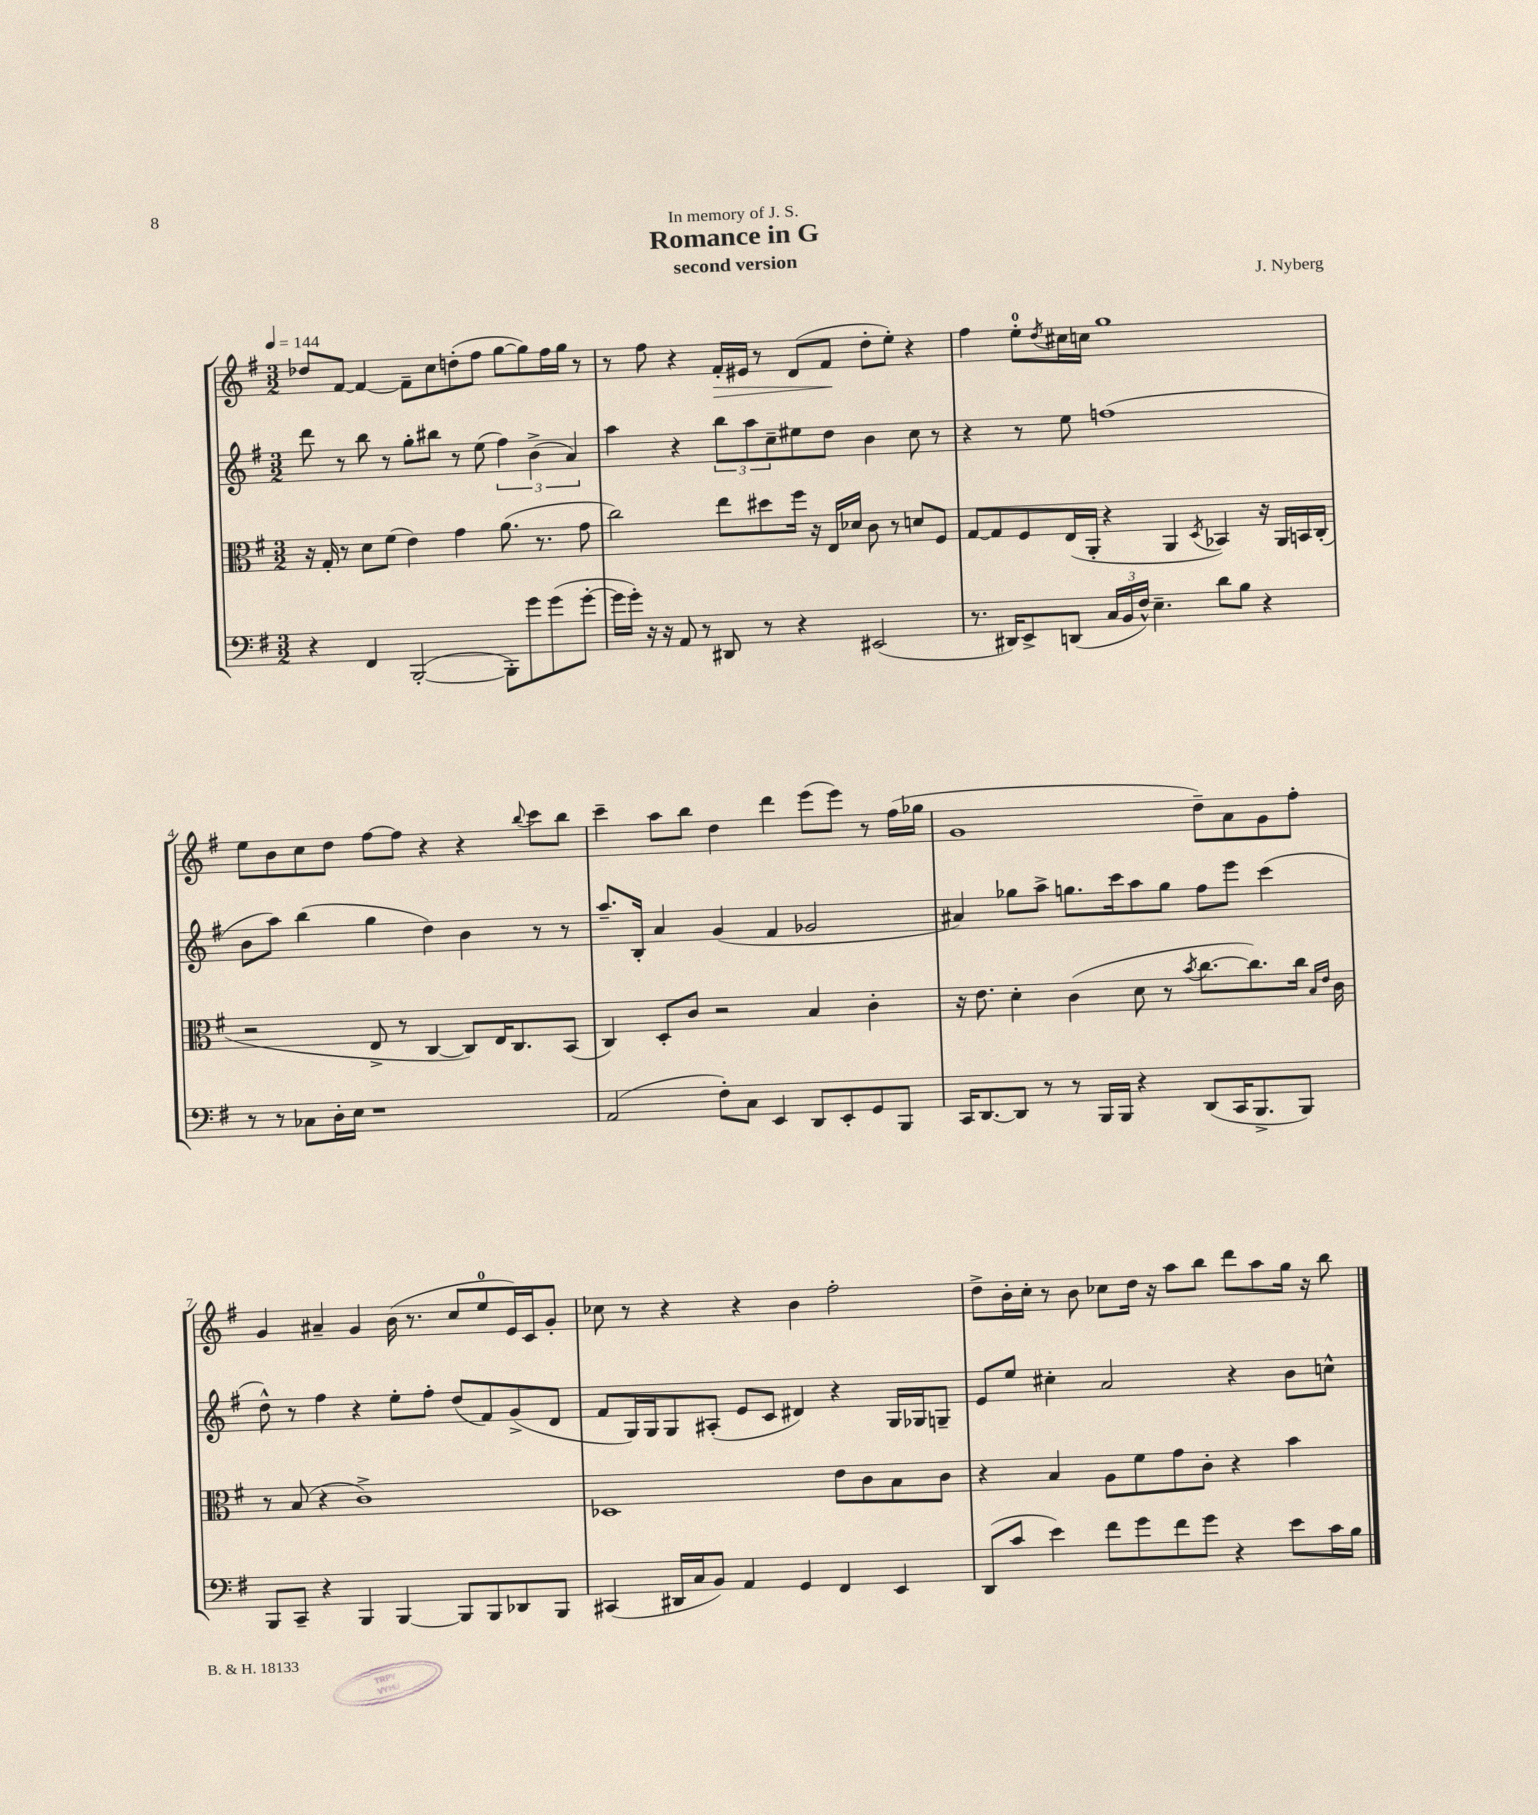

**kern	**kern	**kern	**kern	**dynam
*part4	*part3	*part2	*part1	*part1
*staff4	*staff3	*staff2	*staff1	*staff1
*clefF4	*clefC3	*clefG2	*clefG2	*
*k[f#]	*k[f#]	*k[f#]	*k[f#]	*
*M3/2	*M3/2	*M3/2	*M3/2	*
*MM144	*MM144	*MM144	*MM144	*
=1	=1	=1	=1	=1
4r	16r	8ddd\	8dd-X/L	.
.	16G'/	.	.	.
.	8r	8r	[8f#/J	.
4FF#/	8d\L	8bb\	4f#/_	.
.	(8f#\J	8r	.	.
([2BBB'/	4e\)	8gg'\L	8f#~\L]	.
.	.	8bb#X\J	8cc\	.
.	4g\	8r	(8ddn'\	.
.	.	(8ee\	8ff#\J	.
8BBB'\L])	(8.a\	6ff#\)	[8gg\L	.
8g\	.	.	8gg\])	.
.	.	(6b^\	.	.
.	8.r	.	.	.
(8g\	.	.	16ff#\L	.
.	.	.	16gg\JJ	.
.	.	6a/)	.	.
[8g'\J	8g\	.	8r	.
=2	=2	=2	=2	=2
16g\LL]	2cc\)	4aa\	8r	.
16g'\JJ)	.	.	.	.
16r	.	.	8ff#\	.
16r	.	.	.	.
8AA/	.	4r	4r	.
8r	.	.	.	.
!	!	!	!	!LO:HP:b
8DD#X/	8ee\L	12bb\L	16f#'/LL	>
.	.	.	16e#X/JJ	.
.	.	12aa\	.	.
8r	8dd#X\	.	8r	.
.	.	12cc~\	.	.
4r	16ff#\Jk	8ee#X\	(8d/L	.
.	16r	.	.	.
.	16E/LL	8dd\J	8f#/J	.
.	16d-X/JJ	.	.	.
(2EE#X/	8c\	4b\	8dd'\L	]
.	8r	.	8ee'\J)	.
.	8dn/L	8cc\	4r	.
.	8F#/J	8r	.	.
=3	=3	=3	=3	=3
8.r	[8G/L	4r	4ff#\	.
.	8G/]	.	.	.
16DD#X/KL)	.	.	.	.
8EE^/	8F#/	8r	8ee'\L	.
.	.	.	8qdd/	.
(8DDn/J	(16E/L	8ee\	16cc#X\L	.
.	16AA'/JJ	.	16ccn\JJ	.
24C/LL	4r	(1ffn	1gg	.
24BB/	.	.	.	.
24F#^^/JJ)	.	.	.	.
4.E~\	.	.	.	.
.	4AA/	.	.	.
.	8qD/	.	.	.
8d\L	4BB-X/)	.	.	.
8B\J	.	.	.	.
4r	16r	.	.	.
.	16AA/LL	.	.	.
.	16BBn/	.	.	.
.	(16C'/JJ	.	.	.
!!LO:LB:g=z
=4	=4	=4	=4	=4
8r	2r	8b\L	8ee\L	.
8r	.	8aa\J)	8b\	.
8C-X\L	.	(4bb\	8cc\	.
16D'\L	.	.	8dd\J	.
16E\JJ	.	.	.	.
1r	8E^/	4gg\	[8ff#\L	.
.	8r	.	8ff#\J]	.
.	[4C/	4dd\)	4r	.
.	8C/L])	4b\	4r	.
.	16E/K	.	.	.
.	8.C/	.	.	.
.	.	.	8qqbb/	.
.	.	8r	8ccc\L	.
.	(8BB/J	8r	8bb\J	.
=5	=5	=5	=5	=5
(2AA/	4C/)	8.aa~/L	4ccc~\	.
.	.	16B'/Jk	.	.
.	8D'/L	4a/	8aa\L	.
.	8c/J	.	8bb\J	.
8F#'\L)	2r	(4g/	4dd\	.
8C\J	.	.	.	.
4EE/	.	4f#/	4ddd\	.
8DD/L	4B/	2g-X/	(8eee\L	.
8EE'/	.	.	8eee\J)	.
8GG/	4c'\	.	8r	.
8BBB/J	.	.	(16ff#\LL	.
.	.	.	16gg-X\JJ	.
=6	=6	=6	=6	=6
16CC/KL	16r	4a#X/)	1g	.
[8.DD/	8.e\	.	.	.
8DD/J]	4d'\	8gg-X\L	.	.
8r	.	8aa^\J	.	.
8r	(4c\	8.ggn\L	.	.
16BBB/LL	.	.	.	.
16BBB/JJ	.	16ccc\k	.	.
4r	8d\	8aa\	.	.
.	8r	8gg\J	.	.
.	8qb/	.	.	.
(8DD/L	[8.cc\L	8ff#\L	8dd~\L)	.
16CC/K	.	8eee\J	8a\	.
8.BBB^/	8.cc\])	.	.	.
.	.	(4ccc\	8g\	.
8BBB/J)	16cc\Jk	.	8ff#'\J	.
.	16qqB/LL	.	.	.
.	16qqe/JJ	.	.	.
.	16c\	.	.	.
!!LO:LB:g=z
=7	=7	=7	=7	=7
8BBB/L	8r	8dd^^\)	4g/	.
8CC~/J	(8B/	8r	.	.
4r	4r	4ff#\	4a#X~/	.
4BBB/	1c^)	4r	4g/	.
[4BBB/	.	8ee'\L	(16b\	.
.	.	.	8.r	.
.	.	8ff#'\J	.	.
8BBB/L]	.	(8dd/L	8cc/L	.
8BBB/	.	8f#/)	8ee/	.
8DD-X/	.	(8g^/	16e/L)	.
.	.	.	16c/J	.
8BBB/J	.	8d/J	8g'/J	.
=8	=8	=8	=8	=8
(4CC#X/	1D-X	8f#/L	8cc-X\	.
.	.	16G/L)	8r	.
.	.	16G/J	.	.
16DD#X/LL	.	8G/	4r	.
16C/J	.	.	.	.
8BB/J)	.	(8A#X'/J	.	.
4AA/	.	8e/L	4r	.
.	.	8c/J	.	.
4GG/	.	4d#X/)	4b\	.
4FF#/	8e\L	4r	2ff#'\	.
.	8c\	.	.	.
4EE/	8B\	16G/LL	.	.
.	.	16G-X/J	.	.
.	8c\J	8Gn~/J	.	.
=9	=9	=9	=9	=9
(8DD/L	4r	8e/L	8dd^\L	.
8c/J	.	8ee/J	16b'\L	.
.	.	.	16cc'\JJ	.
4e\)	4B/	4cc#X'\	8r	.
.	.	.	8b\	.
8f#\L	8A\L	2a/	8cc-X\L	.
8g\	8f#\	.	16dd\Jk	.
.	.	.	16r	.
8f#\	8g\	.	8aa\L	.
8g\J	8c'\J	.	8bb\J	.
4r	4r	4r	8ddd\L	.
.	.	.	8aa\	.
8e\L	4b\	8b\L	16gg\Jk	.
.	.	.	16r	.
16c\L	.	8ccn^^\J	8bb\	.
16B\JJ	.	.	.	.
==	==	==	==	==
*-	*-	*-	*-	*-
